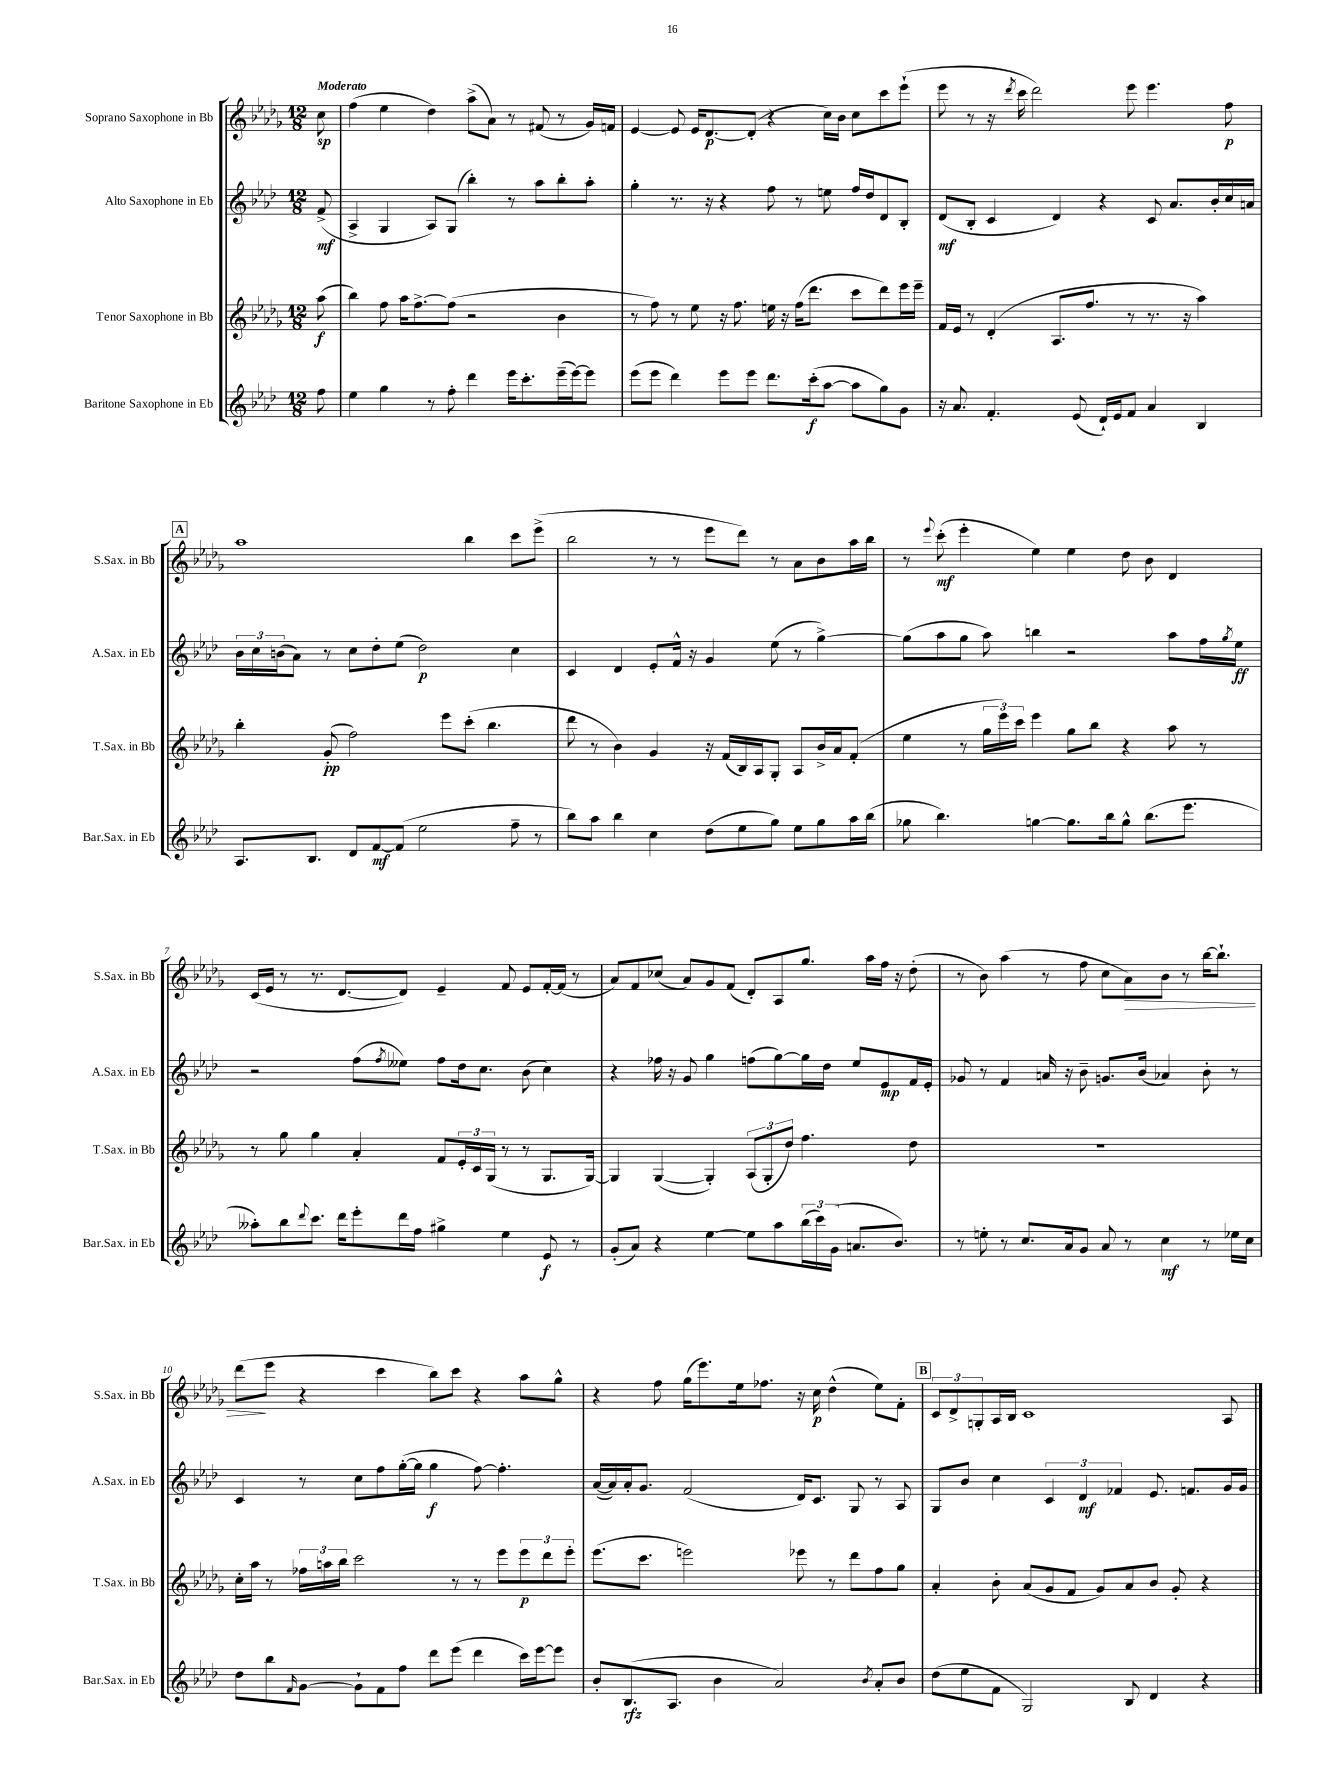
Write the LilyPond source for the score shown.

<<
\new StaffGroup <<
\new Staff = "s0" \with { instrumentName = "Soprano Saxophone in Bb" shortInstrumentName = "S.Sax. in Bb" } {
    \clef treble \key des \major \numericTimeSignature \time 12/8 \partial 8 \tempo "Moderato"
    c''8\sp |
    f''4( ees''4 des''4) aes''8->( aes'8) r8 fis'8( r8 ges'16) f'16 |
    ees'4~ ees'8 ees'16 des'8.~\p des'8-.( r4 c''16) bes'16 c''8 c'''8 ees'''8-!( |
    ees'''8 r8 r16 \acciaccatura { des'''8 } c'''16 des'''2) ees'''8 ees'''4. f''8\p |
    \mark \markup { \box "A" } aes''1 bes''4 c'''8 ees'''8->( |
    bes''2 r8 r8 ees'''8 des'''8) r8 aes'8 bes'8 aes''16 bes''16 |
    r8 \appoggiatura { ees'''8 } c'''8-.\mf( ees'''4-. ees''4) ees''4 des''8 bes'8 des'4 |
    c'16( ees'16 r8 r8. des'8.~ des'8) ees'4-- f'8 ees'8 f'16~-. f'16( r8 |
    aes'8) f'8 ces''8( aes'8) ges'8 f'8( des'8-.) aes8 ges''8. aes''16 f''16 r16 des''8-.( |
    r8 bes'8) aes''4( r8 f''8 c''8 aes'8\>) bes'8 r8 bes''16~ bes''8.-! |
    des'''8\!( ees'''8 r4 c'''4 bes''8) c'''8 r4 aes''8 ges''8-^ |
    r4 f''8 ges''16( ees'''8.) ees''16 fes''8. r16 c''16\p des''4-^( ees''8) f'8-. |
    \mark \markup { \box "B" } \tuplet 3/2 { c'8 des'8-> g8-. } aes16 bes16 c'1 aes8 \bar "|." |
}
\new Staff = "s1" \with { instrumentName = "Alto Saxophone in Eb" shortInstrumentName = "A.Sax. in Eb" } {
    \clef treble \key aes \major \numericTimeSignature \time 12/8 \partial 8
    f'8->\mf( |
    aes4-> g4 aes8) g8( bes''4-.) r8 aes''8 bes''8-. aes''8-. |
    g''4-. r8. r16 r4 f''8 r8 e''8 f''16 des''16 des'8 bes8-. |
    des'8\mf( bes8-. c'4 des'4) r4 c'8 aes'8. bes'16-. c''16 a'16 |
    \mark \markup { \box "A" } \tuplet 3/2 { bes'16 c''16 b'16( } aes'8) r8 c''8 des''8-. ees''8( des''2\p) c''4 |
    c'4 des'4 ees'8-. f'16-^ r16 g'4 ees''8( r8 g''4~->) |
    g''8( aes''8 g''8 aes''8) b''4 r2 aes''8 f''16 \acciaccatura { g''8 } ees''16\ff |
    r2 f''8( \acciaccatura { f''8 } eeses''8) f''8 des''16 c''8. bes'8( c''4) |
    r4 fes''16 r16 g'8 g''4 f''8( g''8~) g''16 des''16 ees''8 ees'8\mp f'16 ees'16-. |
    ges'8 r8 f'4 a'16 r16 bes'8-- g'8. bes'16( aes'4) bes'8-. r8 |
    c'4 r8 c''8 f''8 g''16~-.( g''16 g''4\f f''8~) f''4.-. |
    aes'16~( aes'16) aes'16-. g'8. f'2( des'16) c'8. g8 r8 aes8 |
    \mark \markup { \box "B" } g8 bes'8 c''4 \tuplet 3/2 { c'4 des'4\mf fes'4 } ees'8. f'8. g'16 g'16 \bar "|." |
}
\new Staff = "s2" \with { instrumentName = "Tenor Saxophone in Bb" shortInstrumentName = "T.Sax. in Bb" } {
    \clef treble \key des \major \numericTimeSignature \time 12/8 \partial 8
    aes''8\f( |
    bes''4) f''8 aes''16 f''8.~-> f''8( r2 bes'4 |
    r8 f''8) r8 ees''8 r16 f''8. e''16 r16 f''16( des'''8. c'''8 des'''8) ees'''16 ees'''16-- |
    f'16 ees'16 r8 des'4-.( aes8. f''8. r8 r8. r16 aes''4) |
    \mark \markup { \box "A" } bes''4-. ges'8-.\pp( f''2) ees'''8 c'''8-.( bes''4. |
    des'''8 r8 bes'4) ges'4 r16 f'16( bes16) aes16 ges8-. aes8 bes'16-> aes'16 f'8-.( |
    ees''4 r8 \tuplet 3/2 { ges''16 ees'''16) c'''16 } ees'''4 ges''8 bes''8 r4 aes''8 r8 |
    r8 ges''8 ges''4 aes'4-. f'8 \tuplet 3/2 { ees'16-. c'16 ges16( } r8 r8 ges8. ges16~) |
    ges4 ges4~( ges4-.) \tuplet 3/2 { aes8( ges8-. des''8) } f''4. des''8 |
    R1. |
    c''16-. aes''16 r8 \tuplet 3/2 { fes''16 a''16 bes''16 } c'''2 r8 r8 ees'''8 \tuplet 3/2 { ees'''8\p des'''8 ees'''8-. } |
    ees'''8.( c'''8. e'''2) ees'''8 r8 des'''8 f''8 ges''8 |
    \mark \markup { \box "B" } aes'4-. bes'8-. aes'8( ges'8 f'8 ges'8) aes'8 bes'8 ges'8-. r4 \bar "|." |
}
\new Staff = "s3" \with { instrumentName = "Baritone Saxophone in Eb" shortInstrumentName = "Bar.Sax. in Eb" } {
    \clef treble \key aes \major \numericTimeSignature \time 12/8 \partial 8
    f''8 |
    ees''4 g''4 r8 f''8-. des'''4 ees'''16 c'''8.-. ees'''16--( ees'''16~) ees'''8 |
    ees'''8( ees'''8 des'''4) ees'''8 ees'''8 des'''8. c'''16-.\f( aes''8~ aes''8 g''8) g'8 |
    r16 aes'8. f'4.-. ees'8( des'16-!) ees'16 f'8 aes'4 bes4 |
    \mark \markup { \box "A" } aes8. bes8. des'8 f'8~\mf f'8( ees''2 f''8-- r8 |
    bes''8) aes''8 bes''4 c''4 des''8( ees''8 g''8) ees''8 g''8 aes''16 bes''16( |
    ges''8 bes''4.) g''4~ g''8. bes''16 g''8-^ bes''8.( ees'''8. |
    aeses''8-.) bes''8 \appoggiatura { des'''8 } c'''8. des'''16 ees'''8-. des'''16 f''16 gis''4-> ees''4 ees'8\f r8 |
    g'8-.( aes'8) r4 ees''4~ ees''8 aes''8 \tuplet 3/2 { bes''16( c'''16) g'16( } a'8. bes'8.) |
    r8 e''8-. r8 c''8. aes'16 g'8 aes'8 r8 c''4\mf r8 ees''16 c''16 |
    des''8 bes''8 \grace { f'16 } g'8~ g'8-! f'8 f''8 des'''8 ees'''8( des'''4 c'''16) ees'''16~ ees'''8 |
    bes'8-. bes8.\rfz( aes8. bes'4 aes'2) \acciaccatura { bes'8 } aes'8-. bes'8 |
    \mark \markup { \box "B" } des''8( ees''8 f'8 g2) bes8 des'4 r4 \bar "|." |
}
>>
>>
